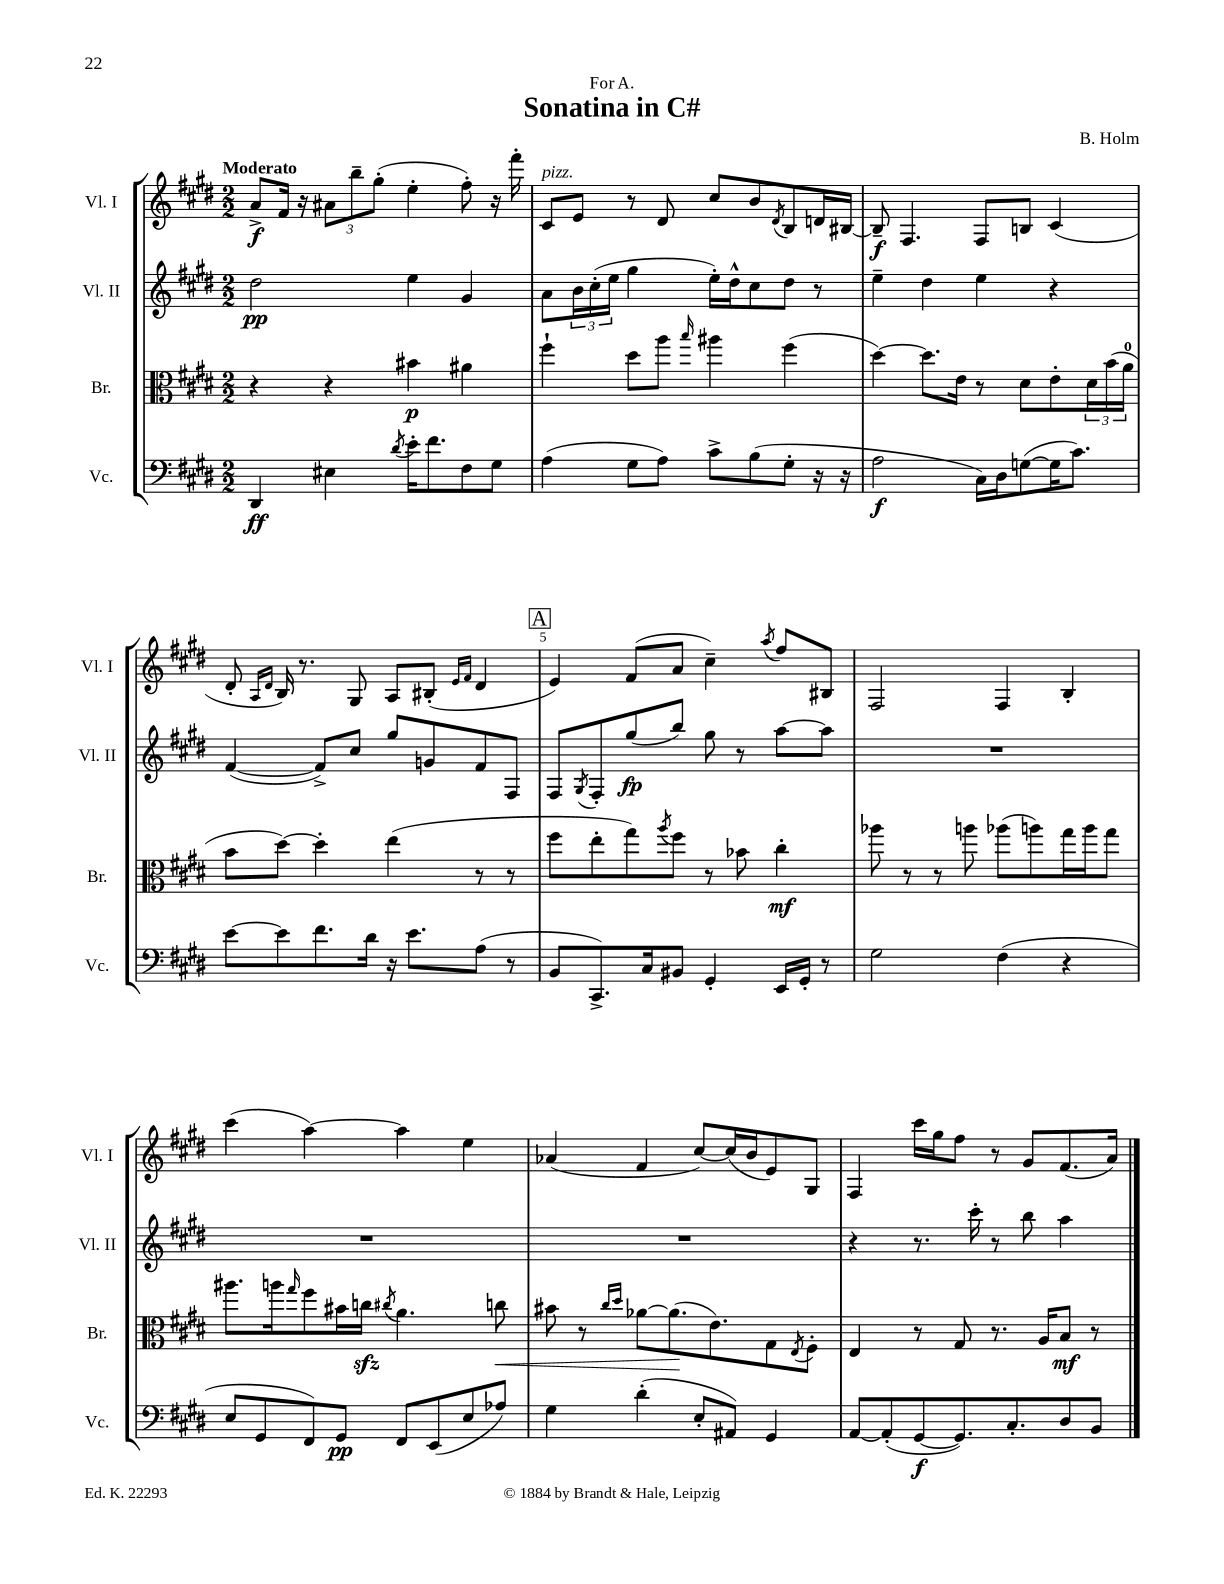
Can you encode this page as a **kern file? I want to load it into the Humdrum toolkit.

**kern	**kern	**kern	**kern
*staff4	*staff3	*staff2	*staff1
*clefF4	*clefC3	*clefG2	*clefG2
*k[f#c#g#d#]	*k[f#c#g#d#]	*k[f#c#g#d#]	*k[f#c#g#d#]
*M2/2	*M2/2	*M2/2	*M2/2
4DD#	4r	2dd#	8a^
.	.	.	16f#
.	.	.	16r
4E#	4r	.	12a#
.	.	.	12bb~
.	.	.	(12gg#'
8qd#	.	.	.
16e'	4b#	4ee	4ee'
8.f#	.	.	.
8F#	4a#	4g#	8ff#')
8G#	.	.	16r
.	.	.	16fff#'
=	=	=	=
(4A	4ff#`	8a	8c#
.	.	24b	8e
.	.	(24cc#'	.
.	.	24ee	.
8G#	8dd#	4gg#	8r
8A)	8aa	.	8d#
.	16qqbb	.	.
8c#^	4aa#	16ee')	8cc#
.	.	16dd#^^	.
(8B	.	8cc#	8b
.	.	.	8qd#
8G#'	(4ff#	8dd#	8B
16r	.	8r	16d
16r	.	.	[16B#
=	=	=	=
2A	[4dd#)	4ee~	8B#~]
.	.	.	4.F#
.	8.dd#]	4dd#	.
.	16e	.	.
16C#)	8r	4ee	8F#
16D#	.	.	.
([8G	8d#	.	8B
16G]	8e'	4r	(4c#
8.c#)	.	.	.
.	24d#	.	.
.	(24b	.	.
.	24a	.	.
=	=	=	=
[8e	8b	([4f#	8d#'
.	.	.	16qqA
.	.	.	16qqd#
8e]	[8dd#)	.	16B)
.	.	.	8.r
8.f#	4dd#']	8f#^])	.
.	.	8cc#	8G#
16d#	.	.	.
16r	(4ee	8gg#	8A
8.e	.	.	.
.	.	8g	(8B#'
.	.	.	16qqe
.	.	.	16qqf#
(8A	8r	8f#	4d#
8r	8r	8F#	.
=	=	=	=
8BB	8ff#	8F#	4e)
.	.	8qG#	.
8.CC#^)	8ee'	8F#'	.
.	8gg#)	(8gg#	(8f#
16C#	.	.	.
.	8qaa	.	.
8BB#	8ff#	8bb)	8a
4GG#'	8r	8gg#	4cc#~)
.	8b-	8r	.
.	.	.	8qaa
16EE	4cc#'	[8aa	8ff#
16GG#'	.	.	.
8r	.	8aa]	8B#
=	=	=	=
2G#	8aa-	1r	2F#
.	8r	.	.
.	8r	.	.
.	8aa	.	.
(4F#	(8aa-	.	4F#
.	8aa)	.	.
4r	16gg#	.	4B'
.	16aa	.	.
.	8gg#	.	.
=	=	=	=
8E	8.aa#	1r	(4ccc#
8GG#	.	.	.
.	16aa	.	.
.	16qqgg#	.	.
8FF#)	8ff#	.	[4aa)
8GG#	16b#	.	.
.	16cc	.	.
.	8qcc#	.	.
8FF#	4.a	.	4aa]
(8EE	.	.	.
8E	.	.	4ee
8A-)	8cc	.	.
=	=	=	=
4G#	8b#	1r	(4a-
.	8r	.	.
.	16qqcc#	.	.
.	16qqdd#	.	.
(4d#'	[8a-	.	4f#
.	(8.a-]	.	.
8E'	.	.	[8cc#)
.	8.e)	.	.
8AA#)	.	.	(16cc#]
.	.	.	16b
4GG#	8G#	.	8e)
.	8qE	.	.
.	8F#'	.	8G#
=	=	=	=
[8AA	4E	4r	4F#
(8AA']	.	.	.
[8GG#	8r	8.r	16ccc#
.	.	.	16gg#
8.GG#])	8G#	.	8ff#
.	.	16ccc#'	.
.	8.r	8r	8r
8.C#'	.	.	.
.	.	8bb	8g#
.	16A	.	.
8D#	8B	4aa	(8.f#
8BB	8r	.	.
.	.	.	16a)
==	==	==	==
*-	*-	*-	*-
